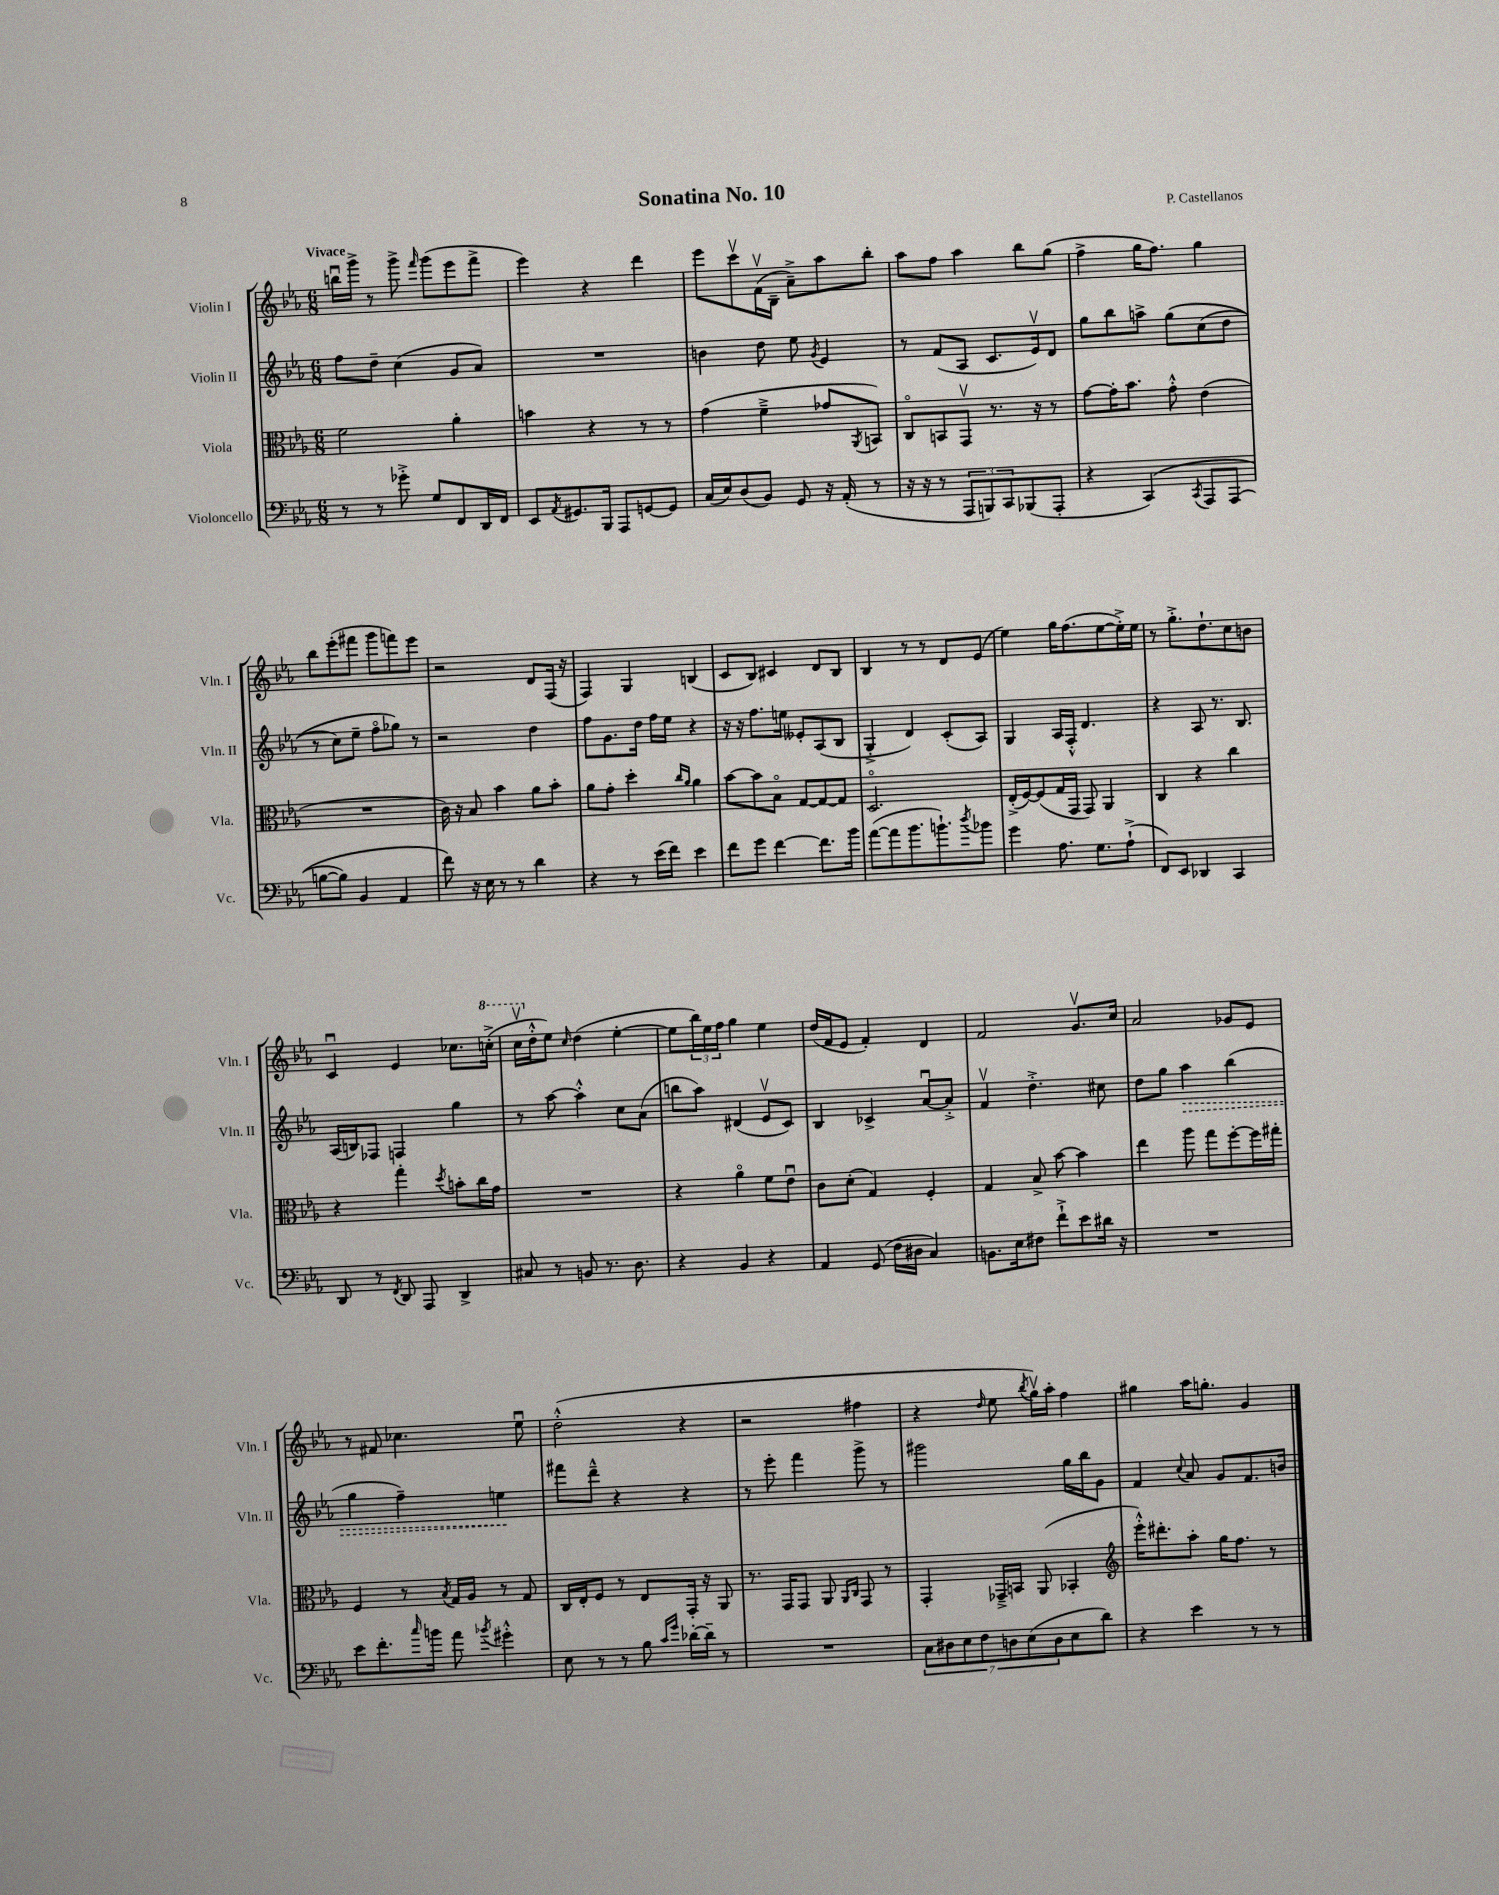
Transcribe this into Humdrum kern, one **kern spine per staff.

**kern	**kern	**kern	**kern
*staff4	*staff3	*staff2	*staff1
*clefF4	*clefC3	*clefG2	*clefG2
*k[b-e-a-]	*k[b-e-a-]	*k[b-e-a-]	*k[b-e-a-]
*M6/8	*M6/8	*M6/8	*M6/8
8r	2f\	8ff\L	16bbu\LL
.	.	.	16ggg^\JJ
8r	.	8dd~\J	8r
8g-'^\	.	(4cc\	8ggg^\
.	.	.	16qqfff/
8G/L	.	.	(8ggg\L
8FF/	4a-'\	8g/L	8eee-\
16DD/L	.	8a-/J)	8fff^\J
16FF/JJ	.	.	.
=	=	=	=
8EE-/L	4b\	2.r	4eee-\)
8qAA-/	.	.	.
8.GG#/	.	.	.
.	4r	.	4r
16BBB-/Jk	.	.	.
8AAA-/L	.	.	.
[8GG/	8r	.	4ddd\
8GG/]J	8r	.	.
=	=	=	=
(16C/LL	(4g\	4b\	8eee-\L
16E-/J)	.	.	.
(8D/	.	.	8cccv\
8BB-/J)	4f~^\	8dd\	(16fv\L
.	.	.	16B-~\JJ
8GG/	.	8ee-\	8a-~^\L)
.	.	8qg/	.
16r	8g-/L	4e-/	8aa-\
(16AA-'/	.	.	.
.	8qAA-/	.	.
8r	8BB/J)	.	8bb-'\J
=	=	=	=
16r	8Co/L	8r	8aa-\L
16r	.	.	.
8r	8BB/	(8f/L	8ff\J
12AAA-/L	8GGv/J	8A-/J	4aa-\
12BBB/)	.	.	.
.	8.r	8.c/L	.
12CC/	.	.	.
(8BBB-/	.	.	8bb-\L
.	16r	16e-v/k)	.
8AAA-'/J	8r	8d/J	(8gg\J
=	=	=	=
4r	[8g\L	8gg\L	4ff^\
.	16g'\]K	8bb-\	.
.	8.b-\J	.	.
&(4CC/)	.	8aa^\J	16gg\LK
.	.	.	8.ff\J)
.	8g'^^\	&(8gg\L	.
8qCC/	.	.	.
8AAA-/L	(4e-\	(8cc\	4gg\
(8AAA-/J	.	8dd\J	.
=	=	=	=
[8B\L	2.r	8r	8bb-\L
8B\]J)	.	8cc\L)	(8eee-'\
4BB-/	.	8ee-~\J	8fff#\J
.	.	8ffo\L	8ggg\L
4AA-/	.	8gg-\J&)	8fff\)
.	.	8r	8eee-\J
=	=	=	=
8f\&)	16c\)	2r	2r
.	16r	.	.
16r	8B-/	.	.
16E-\	.	.	.
8r	4b-\	.	.
8r	.	.	.
4d\	8a-\L	4dd\	8d/L
.	8b-'\J	.	(16F/Jk
.	.	.	16r
=	=	=	=
4r	8a-\L	8ff\L	4F/)
.	8g'\J	8.g\	.
8r	4dd'\	.	4G/
.	.	16dd\Jk	.
(16e-\LL	.	16ff\LL	.
16f\JJ)	.	16ee-\JJ	.
.	16qqcc/LL	.	.
.	16qqa-/JJ	.	.
4e-\	4a-\	4r	(4B/
=	=	=	=
8f\L	[8b-\L	16r	8c/L
.	.	16r	.
8g\J	8b-\]	8.ff\L	8B-/J)
[4f\	8B-o\J	.	4c#/
.	.	16ee\Jk	.
.	[8G/L	8e--'/L	.
8.f\]L	8G/_	(8A-/	8d/L
.	8G/]J	8B-/J	8B-/J
16b-\Jk	.	.	.
=	=	=	=
([8a-\L	2.Do/	4G'^/	4B-/
8a-\]	.	.	.
8.b-\	.	4d/)	8r
.	.	.	8r
8.b`\)	.	.	.
.	.	(8c'/L	8d/L
8qdd/	.	.	.
8b-\J	.	8A-/J)	(8e-/J
=	=	=	=
4g\	(16E-'^/LL	4G/	4ee-\)
.	[16F/J)	.	.
.	(8F/]	.	.
8.A-\	16G/L	16A-/LL	16gg\LK
.	16GG/JJ	16F'^^/JJ	(8.ff\
.	8GG/)	4.d/	.
8.G\L	.	.	.
.	4AA-/	.	[8ee-\
(8A-`^\J	.	.	16ee-'^\]L)
.	.	.	16ee-\JJ
=	=	=	=
8FF/L)	4C/	4r	8r
8EE-/J	.	.	8.gg'^\L
4DD-/	4r	8A-/	.
.	.	.	8.dd`\
.	.	8.r	.
4CC/	4cc\	.	8cc\
.	.	8.B-/	.
.	.	.	8b\J
=	=	=	=
8DD/	4r	(16A-/LL	4cu/
.	.	16B/J)	.
8r	.	8F-/J	.
8qFF/	.	.	.
8DD/	4gg'\	4F/	4e-/
8AAA-/	.	.	.
.	8qdd/	.	.
4DD^/	8b'\L	4gg\	8.cc-\L
.	16cc\L	.	.
.	16g\JJ	.	(16ccc'^\Jk
=	=	=	=
8C#/	2.r	8r	16cccv\LL
.	.	.	16dd'^^\J
8r	.	[8aa-\	8ee-\J)
.	.	.	16qqcc/
8BB/	.	4aa-'^^\]	(4dd\
8.r	.	.	.
.	.	8cc\L	[4ee-'\
8.D\	.	.	.
.	.	(8a-\J	.
=	=	=	=
4r	4r	8bb\L	8ee-\]L
.	.	8aa-\J)	24bb-\L)
.	.	.	24ee-\
.	.	.	24ff\JJ
4BB-/	4a-o\	(4d#/	4gg\
4r	8f\L	8e-v/L	4ee-\
.	8e-u\J	8c/J)	.
=	=	=	=
4AA-/	8c\L	4B-/	(16dd/LL
.	.	.	16f/J
.	(8d'\J	.	8e-/J
(8GG/	4G/)	4c-^/	4f'/)
16F\LL	.	.	.
16D#\JJ	.	.	.
4C/)	4F'/	[8a-u/L	4d/
.	.	8a-'^/]J	.
=	=	=	=
8.BB\L	4G/	4fv/	2f/
16E-\k	.	.	.
8F#\J	8B-^/	4.dd'^\	.
8f`^\L	[8b-\	.	.
8e-\	4b-\]	.	8.gv/L
16d#\Jk	.	8cc#\	.
16r	.	.	16cc/Jk
=	=	=	=
2.r	4ee-\	8dd\L	2a-/
.	.	8gg\J	.
.	8aa-\	4aa-\	.
.	8gg\L	.	.
.	[8ff'\	(4bb-\	8g-/L
.	16ff\]L	.	8e-/J
.	16gg#'\JJ	.	.
=	=	=	=
8e-\L	4F/	4gg\	8r
8.f'\	.	.	8f#/
.	8r	4ff~\)	4.cc-\
16qqcc/	.	.	.
16b\Jk	.	.	.
.	8qB-/	.	.
8a-\	16G/LL	.	.
.	16A-/JJ	.	.
8qb-/	.	.	.
4g#'^^\	8r	4ee\	.
.	8G/	.	8ee-u\
=	=	=	=
8E-\	16C/LL	8fff#\L	(2dd'^^\
.	16E-'/J	.	.
8r	8F/J	8ddd~^^\J	.
8r	8r	4r	.
8B-\	8E-/L	.	.
16qqc/LL	.	.	.
16qqg/JJ	.	.	.
[16d-'\LL	16GG'/Jk	4r	4r
16d-~\]JJ	16r	.	.
8r	8AA-/	.	.
=	=	=	=
2.r	8.r	8r	2r
.	.	8eee-'\	.
.	16GG/LK	.	.
.	8GG/J	4fff\	.
.	8AA-/	.	.
.	16qqAA-/LL	.	.
.	16qqC/JJ	.	.
.	8GG/	8ggg^\	4ff#\
.	8r	8r	.
=	=	=	=
14C\L	4GG'/	2ggg#\	4r
14D#\	.	.	.
14E-\	.	.	.
14F\	.	.	.
.	.	.	16qqdd/
.	16GG-~^/LL	.	8ee-\
14D\	.	.	.
.	16BB/JJ	.	.
(14E-\	.	.	.
.	.	.	8qbb-/
.	(8AA-/	.	16ggv\LL)
14D\	.	.	.
.	.	.	16aa-'\JJ
8E-\	4BB-'/	16gg\LL	4ff\
.	.	16bb-\J	.
8d\J)	.	8g\J	.
=	=	=	=
*	*clefG2	*	*
4r	16eee-'^^\LK)	4f/	4gg#\
.	8.ddd#'\	.	.
.	.	8qqcc/	.
4e-\	8aa-'\J	8a-/	16aa-\LK
.	.	.	8.gg'\J
.	16gg\LK	8g/L	.
.	8.ff\J	.	.
8r	.	8.f/	4g/
8r	8r	.	.
.	.	16b/Jk	.
==	==	==	==
*-	*-	*-	*-
